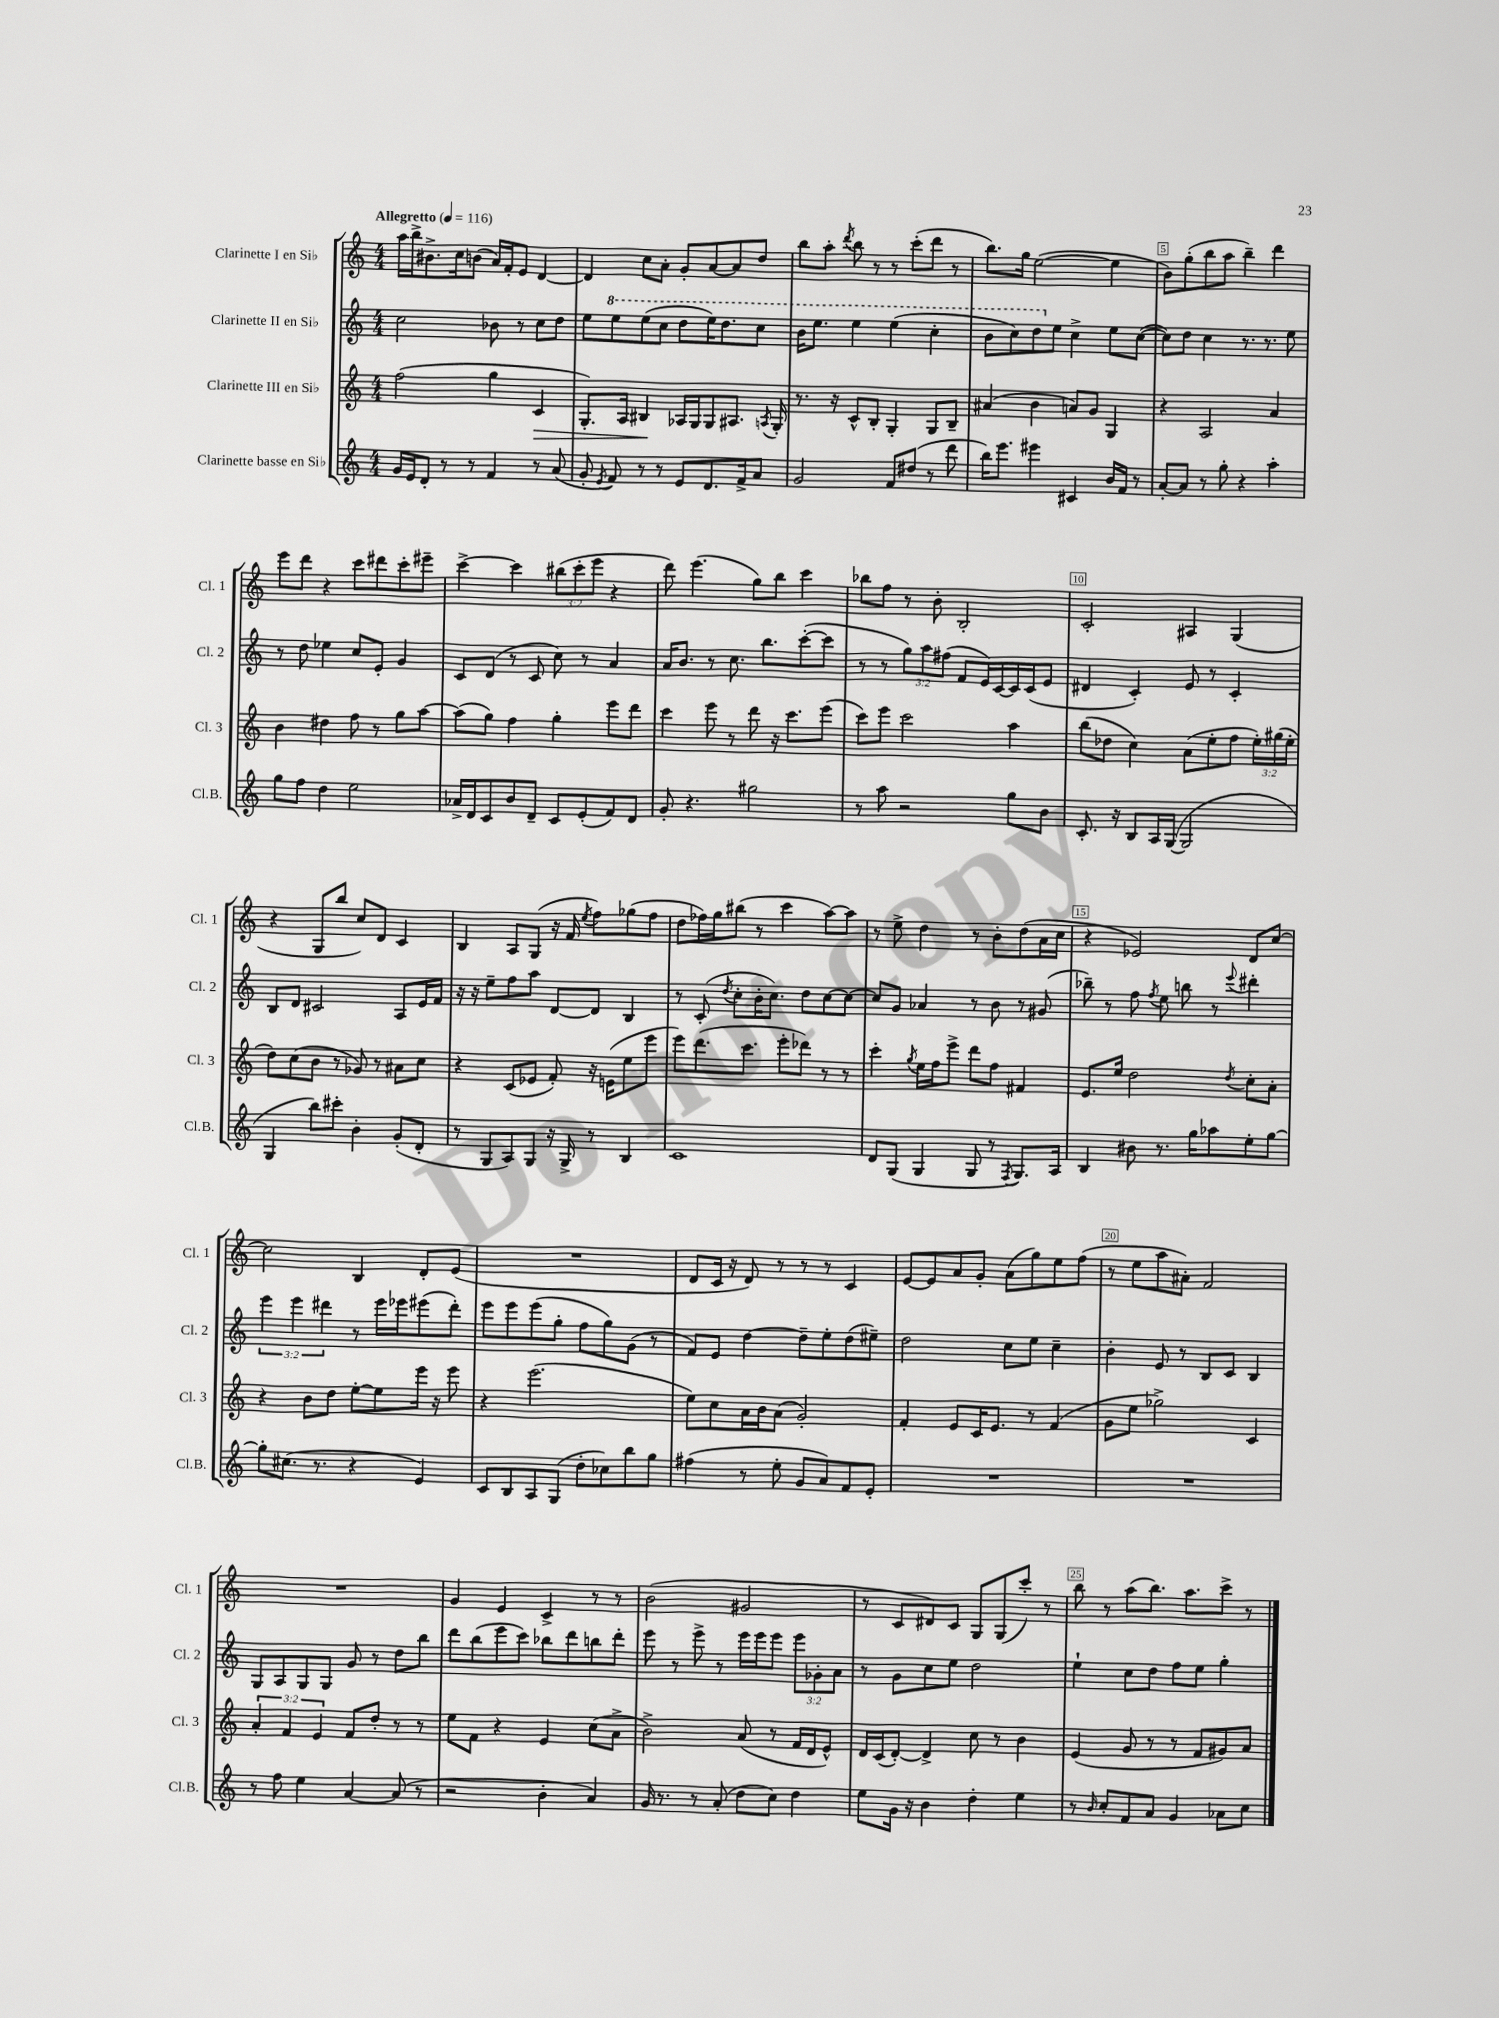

**kern	**kern	**kern	**kern
*staff4	*staff3	*staff2	*staff1
*clefG2	*clefG2	*clefG2	*clefG2
*k[]	*k[]	*k[]	*k[]
*M4/4	*M4/4	*M4/4	*M4/4
*MM116	*MM116	*MM116	*MM116
16g/LL	(2ff\	2cc\	16aa\LL
16e/J	.	.	16bb^\J
8d'/J	.	.	8.b#^\
8r	.	.	.
.	.	.	16cc\k
8r	.	.	(8b\J
4f/	4gg\	8b-\	16a/LL)
.	.	.	16f'/J
.	.	8r	8e/J
8r	4c/	8cc\L	[4d/
(8a/	.	8dd\J	.
=	=	=	=
8g'/	8.G'/L)	8ee\L	4d/]
8qe/	.	.	.
8f/)	.	8eee\	.
.	16A/Jk	.	.
8r	4B#/	(8eee\	8cc\L
8r	.	8ccc\J	8a'\J
8e/L	16A-/LL	8ddd\L	8g'/L
.	16G/J	.	.
8.d/	8G/	16eee\K)	[8a/
.	.	8.ddd\	.
.	8.A#/J	.	8a/]
16f^/k	.	.	.
8a/J	.	8ccc\J	8dd/J
.	8qA/	.	.
.	16G'/	.	.
=	=	=	=
2g/	8.r	16bb\LK	8bb\L
.	.	8.eee\J	.
.	.	.	8aa'\J
.	16r	.	.
.	.	.	8qddd/
.	8c^^/L	4eee\	8bb\
.	8B'/J	.	8r
8f/L	4G'/	(4eee\	8r
(8dd#/J	.	.	(8ccc'\L
8r	8G/L	4ccc'\	8ddd\J
8ddd\	8B~/J	.	8r
=	=	=	=
16bb\LK)	(4a#/	8bb\L	8.bb\L)
8.eee\J	.	.	.
.	.	8ccc\)	.
.	.	.	16gg\Jk
4eee#\	4b\	8ddd\	([2ee\
.	.	8ee\J	.
4c#/	8a/L)	4cc^\	.
.	8g/J	.	.
16b/LL	4G/	8ee\L	4ee\]
16f/JJ	.	.	.
8r	.	([8cc\J	.
=	=	=	=
[8a'/L	4r	8cc\]L)	8b\L)
8a/]J	.	8dd\J	(8gg'\
8r	2A/	4cc\	8bb\
8gg'\	.	.	8aa\J
4r	.	8.r	4bb~\)
.	.	8.r	.
4aa'\	4a/	.	4ddd\
.	.	8ee\	.
=	=	=	=
8gg\L	4b\	8r	8eee\L
8ff\J	.	8dd\	8ddd\J
4dd\	4dd#\	4ee-\	4r
2ee\	8ff\	8cc/L	8ccc\L
.	8r	8e'/J	8ddd#\
.	8gg\L	4g/	8ccc'\
.	[8aa\J	.	8eee#~\J
=	=	=	=
16a-^/LL	(8aa\]L	8c/L	[4ccc^\
16d/J	.	.	.
8c/	8gg\J)	(8d/J	.
8b/	4ff\	8r	4ccc\]
8d~/J	.	8c/	.
8c/L	4gg'\	8cc\)	(12bb#\L
.	.	.	12ccc'\
(8e'/	.	8r	.
.	.	.	12eee\J
8f/)	8eee\L	4a/	4r
8d/J	8ddd\J	.	.
=	=	=	=
8g'/	4ccc\	16a/LK	8ddd\)
.	.	8.b/J	.
4.r	.	.	(4.eee\
.	8eee\	8r	.
.	8r	8.cc\	.
2gg#\	8ddd\	.	8gg\L)
.	.	8.bb\L	.
.	16r	.	8bb\J
.	8.ccc\L	.	.
.	.	([8ccc'\	4ccc\
.	(8eee\J	8ccc\]J	.
=	=	=	=
8r	8ccc\L)	8r	8bb-\L
8aa\	8eee\J	8r	8ff\J
2r	2ccc\	12gg\L)	8r
.	.	12aa\	.
.	.	.	8b'\
.	.	(12ff#\J	.
.	.	8f/L	2B'/
.	.	16e/L)	.
.	.	[16c/	.
8gg\L	4aa\	16c/]	.
.	.	(16c/J	.
8b\J	.	8e/J	.
=	=	=	=
8.c'/	(8bb\L	4d#/	2c'/
.	8dd-\J	.	.
16r	.	.	.
8B/L	4cc\)	4c'/)	.
16A/L	.	.	.
([16G/JJ	.	.	.
2G/]	(8a\L	8e/	4A#/
.	8ee'\	8r	.
.	8ff\J	4c'/	(4G/
.	24ee'\LL)	.	.
.	(24gg#\	.	.
.	24ee'\JJ	.	.
=	=	=	=
4G/	8dd\L)	8B/L	4r
.	(8cc\	8d/J	.
8bb\L)	8b\J	2c#/	8G/L
8ccc#'\J	8r	.	8bb/J
4b'\	8g-/)	.	8cc/L)
.	8r	.	8d/J
(8g'/L	8a#\L	8A/L	4c/
8d'/J	8cc\J	16e/L	.
.	.	16f/JJ	.
=	=	=	=
8r	4r	16r	4B/
.	.	16r	.
8G/L	.	8ee~\L	.
8A/)	(8c/L	8ff\	8A/L
8G/J	8e-/J	8aa\J	(8G/J
16r	8f'/)	[8d/L	16r
16G^/	.	.	16f/
.	.	.	8qee/
8r	16r	8d/]J	8ff\L)
.	(16e\LK	.	.
4B/	8ee\	4B/	(8gg-\
.	8eee\J	.	8ff\J
=	=	=	=
1c	8eee\L)	8r	8dd\L
.	(8.ddd\	(8c'/	16ff-\L)
.	.	.	16gg\J
.	.	8qdd/	.
.	.	8cc'\L	(8bb#\J
.	8.ccc\J	.	.
.	.	16b'\K	8r
.	.	8.cc\J)	.
.	8eee'\L	.	4ccc\
.	8ddd-\J)	8dd\L	.
.	8r	[8cc\	[8aa\L)
.	8r	8cc\_J	8aa\]J
=	=	=	=
8d/L	4ccc'\	8cc/]L	8r
(8G/J	.	8g/J	8ee^\
.	8qgg/	.	.
4G/	16ee\LL	4a-/	4dd\
.	16ff\J	.	.
.	8eee^\J	.	.
8G/	8ddd\L	8r	8r
8r	8ff\J	8b\	8b'\L
8qF/	.	.	.
8.G/L)	4f#/	8r	(8dd\
.	.	(8g#/	16a\L
16A/Jk	.	.	16cc\JJ
=	=	=	=
4B/	8.e/L	8bb-~\)	4r
.	.	8r	.
.	16ee/Jk	.	.
8b#\	2dd\	8ff\	2e-/)
.	.	8qff/	.
8.r	.	8ee\	.
.	.	8bb\	.
16gg\LK	.	.	.
8aa-\	.	8r	.
.	8qdd/	8qqeee/	.
8ee'\	8cc'\L	4ddd#'\	8d/L
[8gg\J	8a'\J	.	[8cc/J
=	=	=	=
8gg'\]L	4r	6eee\	2cc\]
(8.cc#\J	.	.	.
.	.	6eee\	.
.	8b\L	.	.
8.r	.	.	.
.	.	6ddd#\	.
.	8dd\J	.	.
4r	[8ee'\L	8r	4B/
.	8ee\]	16eee\LL	.
.	.	16eee-\J	.
4e/)	16eee\Jk	(8eee#\	8d'/L
.	16r	.	.
.	8eee\	8ddd#'\J)	(8e/J
=	=	=	=
8c/L	4r	8eee\L	1r
8B/	.	8eee\	.
8A/	(2.eee\	(8eee\	.
(8G/J	.	8gg'\J	.
8dd'\L	.	8ff\L	.
8cc-\)	.	8gg\)	.
8bb\	.	(8g\J	.
8gg\J	.	8r	.
=	=	=	=
(4ff#\	8ee\L)	8f/L)	8d/L
.	8cc\	8e/J	16c/Jk
.	.	.	16r
8r	16a\L	[4dd\	8d/)
.	16b\J	.	.
8ee'\	(8a\J	.	8r
8g/L	2g'/)	8dd~\]L	8r
8a/)	.	8ee'\	8r
8f/	.	(8dd\	4c/
8e'/J	.	8ee#~\J)	.
=	=	=	=
1r	4f'/	2dd\	[8e/L
.	.	.	8e/]
.	8e/L	.	8a/
.	16c/K	.	8g'/J
.	8.e/J	.	.
.	.	8cc\L	(8a\L
.	8r	8ee\J	8gg\)
.	(4f/	4cc~\	8ee\
.	.	.	(8ff\J
=	=	=	=
1r	8g\L	4b'\	8r
.	8ee\J	.	8ee\L
.	2gg-^\)	8e/	8aa\
.	.	8r	8a#'\J)
.	.	8B/L	2f/
.	.	8c/J	.
.	4c/	4B/	.
=	=	=	=
8r	6a'/	8G/L	1r
8ff\	.	8A/	.
.	6f/	.	.
4ee\	.	8G/	.
.	6e/	.	.
.	.	8G/J	.
[4a/	8f/L	8g/	.
.	8dd'/J	8r	.
(8a/]	8r	8dd\L	.
8r	8r	8bb\J	.
=	=	=	=
2r	8ee\L	8ddd\L	4g/
.	8f\J	(8bb\	.
.	4r	8eee\	4e/
.	.	8ccc\J)	.
4b'\	4e/	8bb-\L	4c^/
.	.	8ddd\	.
4a/)	(8cc\L	8bb\	8r
.	8a^\J	8ddd'\J	8r
=	=	=	=
16g/	2b^\)	8eee\	(2b\
8.r	.	.	.
.	.	8r	.
8r	.	8eee^\	.
(8a'/	.	8r	.
8dd\L	(8a/	16eee\LL	2g#/
.	.	16eee\J	.
8cc\J)	8r	8eee\J	.
4dd\	16f/LL	12eee\L	.
.	16d/J	.	.
.	.	12g-'\	.
.	8e^^/J)	.	.
.	.	12a\J	.
=	=	=	=
8ee\L	16d/LL	8r	8r
.	(16c/J	.	.
16g\Jk	[8d'/J)	8g\L	8c/L
16r	.	.	.
4b\	4d^/]	8cc\	8d#/)
.	.	8ee\J	8c/J
4dd'\	8cc\	2dd\	8G/L
.	8r	.	(8G/
4ee\	4b\	.	8ccc'/J)
.	.	.	8r
=	=	=	=
8r	(4e/	4ee`\	8bb\
16qqb/	.	.	.
8cc'/L	.	.	8r
8f/	8g/	8cc\L	(8aa\L
8a/J	8r	8dd\J	8.bb\J)
4g/	8r	8ff\L	.
.	.	.	8.aa\L
.	8f/L	8ee\J	.
8a-\L	8g#/)	4gg'\	8ccc^\J
8cc\J	8a/J	.	8r
==	==	==	==
*-	*-	*-	*-
